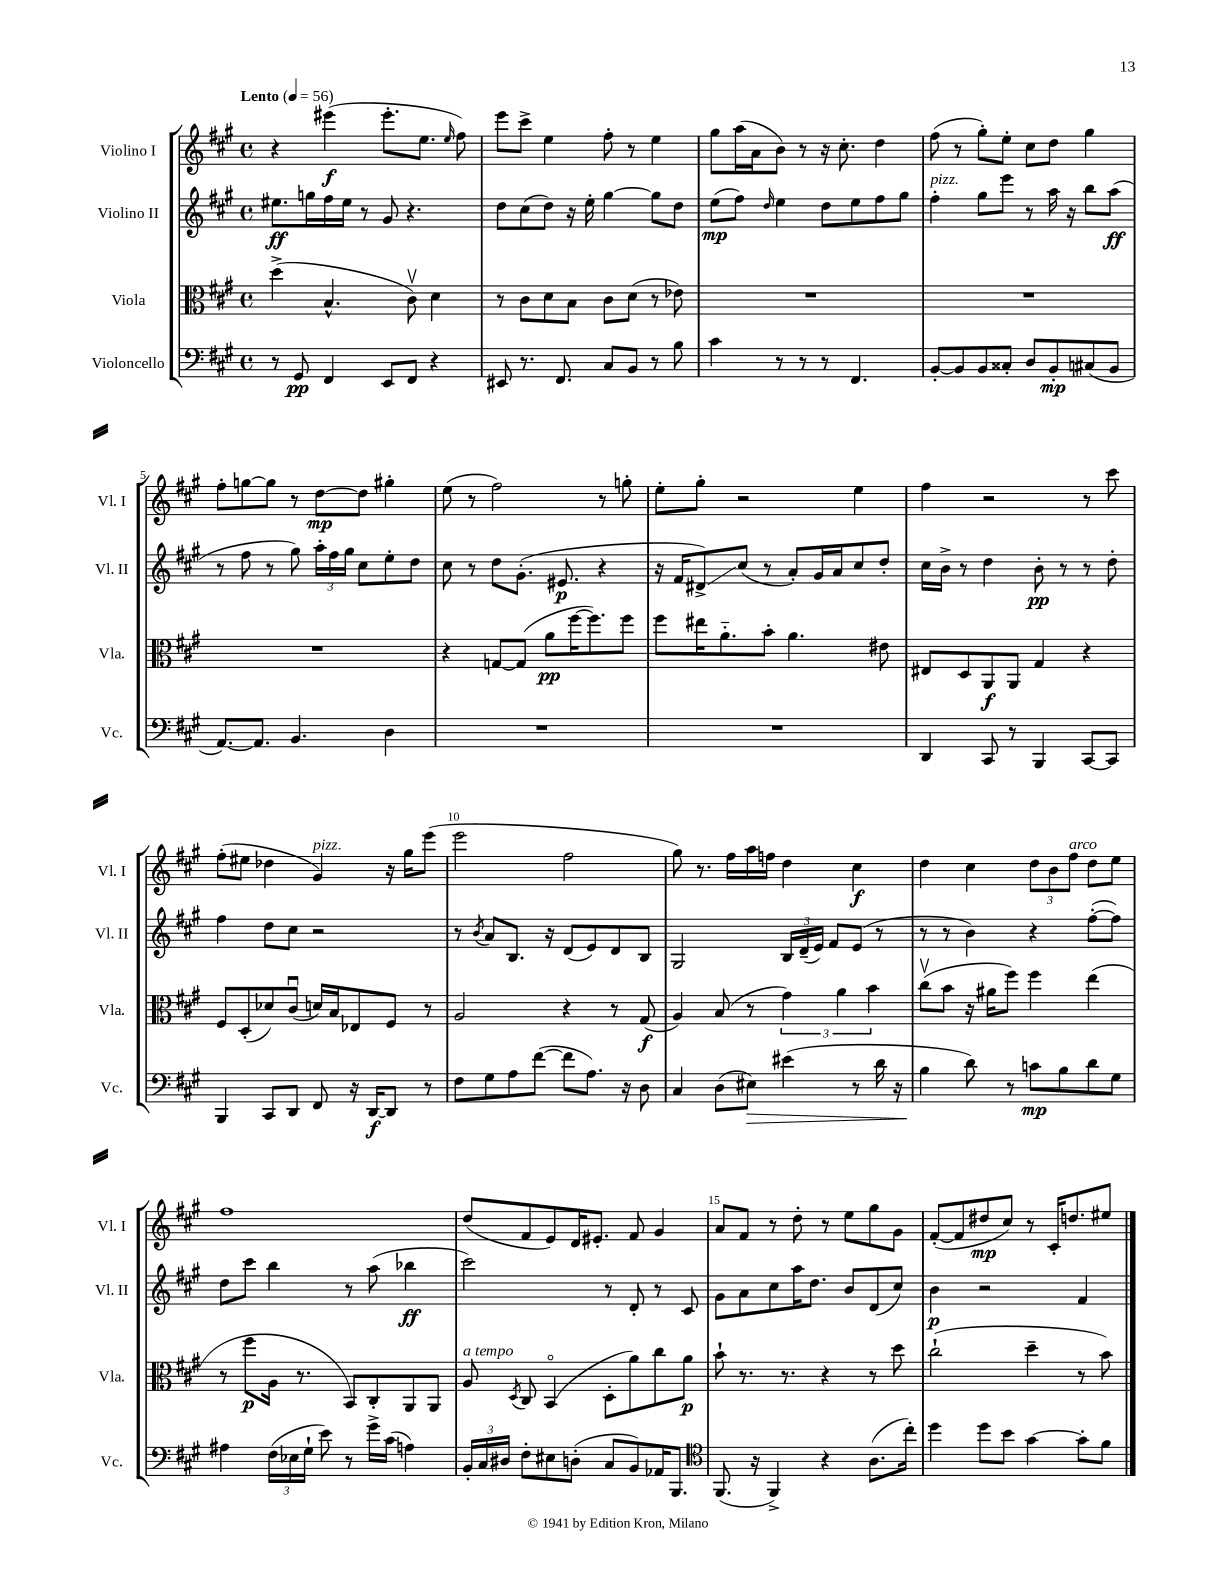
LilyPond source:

<<
\new StaffGroup <<
\new Staff = "s0" \with { instrumentName = "Violino I" shortInstrumentName = "Vl. I" } {
    \clef treble \key a \major \defaultTimeSignature \time 4/4 \tempo "Lento" 4 = 56
    \autoBeamOff r4 eis'''4\f( eis'''8.[-. e''8.] \grace { e''16 } fis''8) |
    e'''8[ cis'''8]-> e''4 fis''8-. r8 e''4 |
    gis''8[ a''16( a'16 b'8]) r8 r16 cis''8.-. d''4 |
    fis''8( r8 gis''8[-.) e''8]-. cis''8[ d''8] gis''4 |
    fis''8[-. g''8~ g''8] r8 d''8[~\mp d''8] gis''4-. |
    e''8( r8 fis''2) r8 g''8-. |
    e''8[-. gis''8]-. r2 e''4 |
    fis''4 r2 r8 cis'''8 |
    fis''8[-.( eis''8] des''4 gis'4^\markup { \italic "pizz." }) r16 gis''16[ e'''8]( |
    e'''2 fis''2 |
    gis''8) r8. fis''16[ a''16 f''16] d''4 cis''4\f |
    d''4 cis''4 \tuplet 3/2 { d''8[ b'8 fis''8]^\markup { \italic "arco" } } d''8[ e''8] |
    fis''1 |
    d''8[( fis'8 e'8) d'16 eis'8.]-. fis'8 gis'4 |
    a'8[ fis'8] r8 d''8-. r8 e''8[ gis''8 gis'8] |
    fis'8[~-.( fis'8 dis''8\mp cis''8]) r8 cis'16[-. d''8. eis''8] \bar "|." |
}
\new Staff = "s1" \with { instrumentName = "Violino II" shortInstrumentName = "Vl. II" } {
    \clef treble \key a \major \defaultTimeSignature \time 4/4
    \autoBeamOff eis''8.[\ff g''16 fis''16 eis''16] r8 gis'8 r4. |
    d''8[ cis''8( d''8]) r16 e''16-. gis''4~ gis''8[ d''8] |
    e''8[\mp( fis''8]) \grace { d''16 } e''4 d''8[ e''8 fis''8 gis''8] |
    fis''4-.^\markup { \italic "pizz." } gis''8[ e'''8] r8 a''16 r16 b''8[ a''8]\ff( |
    r8 fis''8 r8 gis''8) \tuplet 3/2 { a''16[-. fis''16 gis''16] } cis''8[ e''8-. d''8] |
    cis''8 r8 d''8[ gis'8.]-.( eis'8.\p r4 |
    r16 fis'16[ dis'8->\glissando) cis''8]( r8 a'8[-.) gis'16 a'16 cis''8 d''8]-. |
    cis''16[ b'16]-> r8 d''4 b'8-.\pp r8 r8 d''8-. |
    fis''4 d''8[ cis''8] r2 |
    r8 \acciaccatura { b'8 } a'8[ b8.] r16 d'8[( e'8) d'8 b8] |
    gis2 \tuplet 3/2 { b16[ d'16--( e'16]) } fis'8[ e'8]( r8 |
    r8 r8 b'4) r4 fis''8[~-.( fis''8]) |
    d''8[ cis'''8] b''4 r8 a''8( bes''4\ff |
    cis'''2) r8 d'8-. r8 cis'8 |
    gis'8[ a'8 cis''8 a''16 d''8.] b'8[ d'8( cis''8]) |
    b'4\p r2 fis'4 \bar "|." |
}
\new Staff = "s2" \with { instrumentName = "Viola" shortInstrumentName = "Vla." } {
    \clef alto \key a \major \defaultTimeSignature \time 4/4
    \autoBeamOff d''4->( b4.-^ cis'8\upbow) d'4 |
    r8 cis'8[ d'8 b8] cis'8[ d'8]( r8 ees'8) |
    R1 |
    R1 |
    R1 |
    r4 g8[~ g8]( a'8[\pp fis''16~ fis''8.) fis''8] |
    fis''8[ eis''16 a'8.-_ b'8]-. a'4. eis'8 |
    eis8[ d8 a,8\f a,8] gis4 r4 |
    fis8[ d8-.( des'8) cis'8]\downbow( d'16[) b16 ees8 fis8] r8 |
    a2 r4 r8 gis8\f( |
    a4) b8( r8 \tuplet 3/2 { gis'4) a'4 b'4 } |
    cis''8[\upbow( b'8] r16 ais'16[ fis''8]) fis''4 e''4( |
    r8 fis''8[\p a16] r8. b,8[) cis8-. a,8 a,8] |
    a8^\markup { \italic "a tempo" } \acciaccatura { d8 } cis8 b,4\flageolet( d8[-. a'8) cis''8 a'8]\p |
    b'8-! r8. r8. r4 r8 d''8 |
    cis''2-!( d''4-- r8 b'8) \bar "|." |
}
\new Staff = "s3" \with { instrumentName = "Violoncello" shortInstrumentName = "Vc." } {
    \clef bass \key a \major \defaultTimeSignature \time 4/4
    \autoBeamOff r8 gis,8\pp fis,4 e,8[ fis,8] r4 |
    eis,8 r8. fis,8. cis8[ b,8] r8 b8 |
    cis'4 r8 r8 r8 fis,4. |
    b,8[~-. b,8 b,8 cisis8]-. d8[ b,8-.\mp cis8( b,8] |
    a,8.[~) a,8.] b,4. d4 |
    R1 |
    R1 |
    d,4 cis,8 r8 b,,4 cis,8[~ cis,8] |
    b,,4 cis,8[ d,8] fis,8 r16 d,16[~\f d,8] r8 |
    fis8[ gis8 a8 fis'8]~( fis'8[ a8.]) r16 d8 |
    cis4 d8[( eis8]\>) eis'4( r8 d'16 r16 |
    b4\! d'8) r8 c'8[\mp b8 d'8 gis8] |
    ais4 \tuplet 3/2 { fis16[( ees16 gis16]-! } e'8) r8 gis'16[-> cis'16]( a4) |
    \tuplet 3/2 { b,16[-. cis16 dis16] } fis8[-. eis8 d8]-.( cis8[ b,8) aes,16 b,,8.] |
    \clef tenor fis,8.( r16 fis,4->) r4 a8.[( cis''16]-.) |
    d''4 d''8[ b'8] gis'4~ gis'8[-. fis'8] \bar "|." |
}
>>
>>
\layout { \context { \Score \override BarNumber.break-visibility = ##(#f #t #t) barNumberVisibility = #(every-nth-bar-number-visible 5) } }
